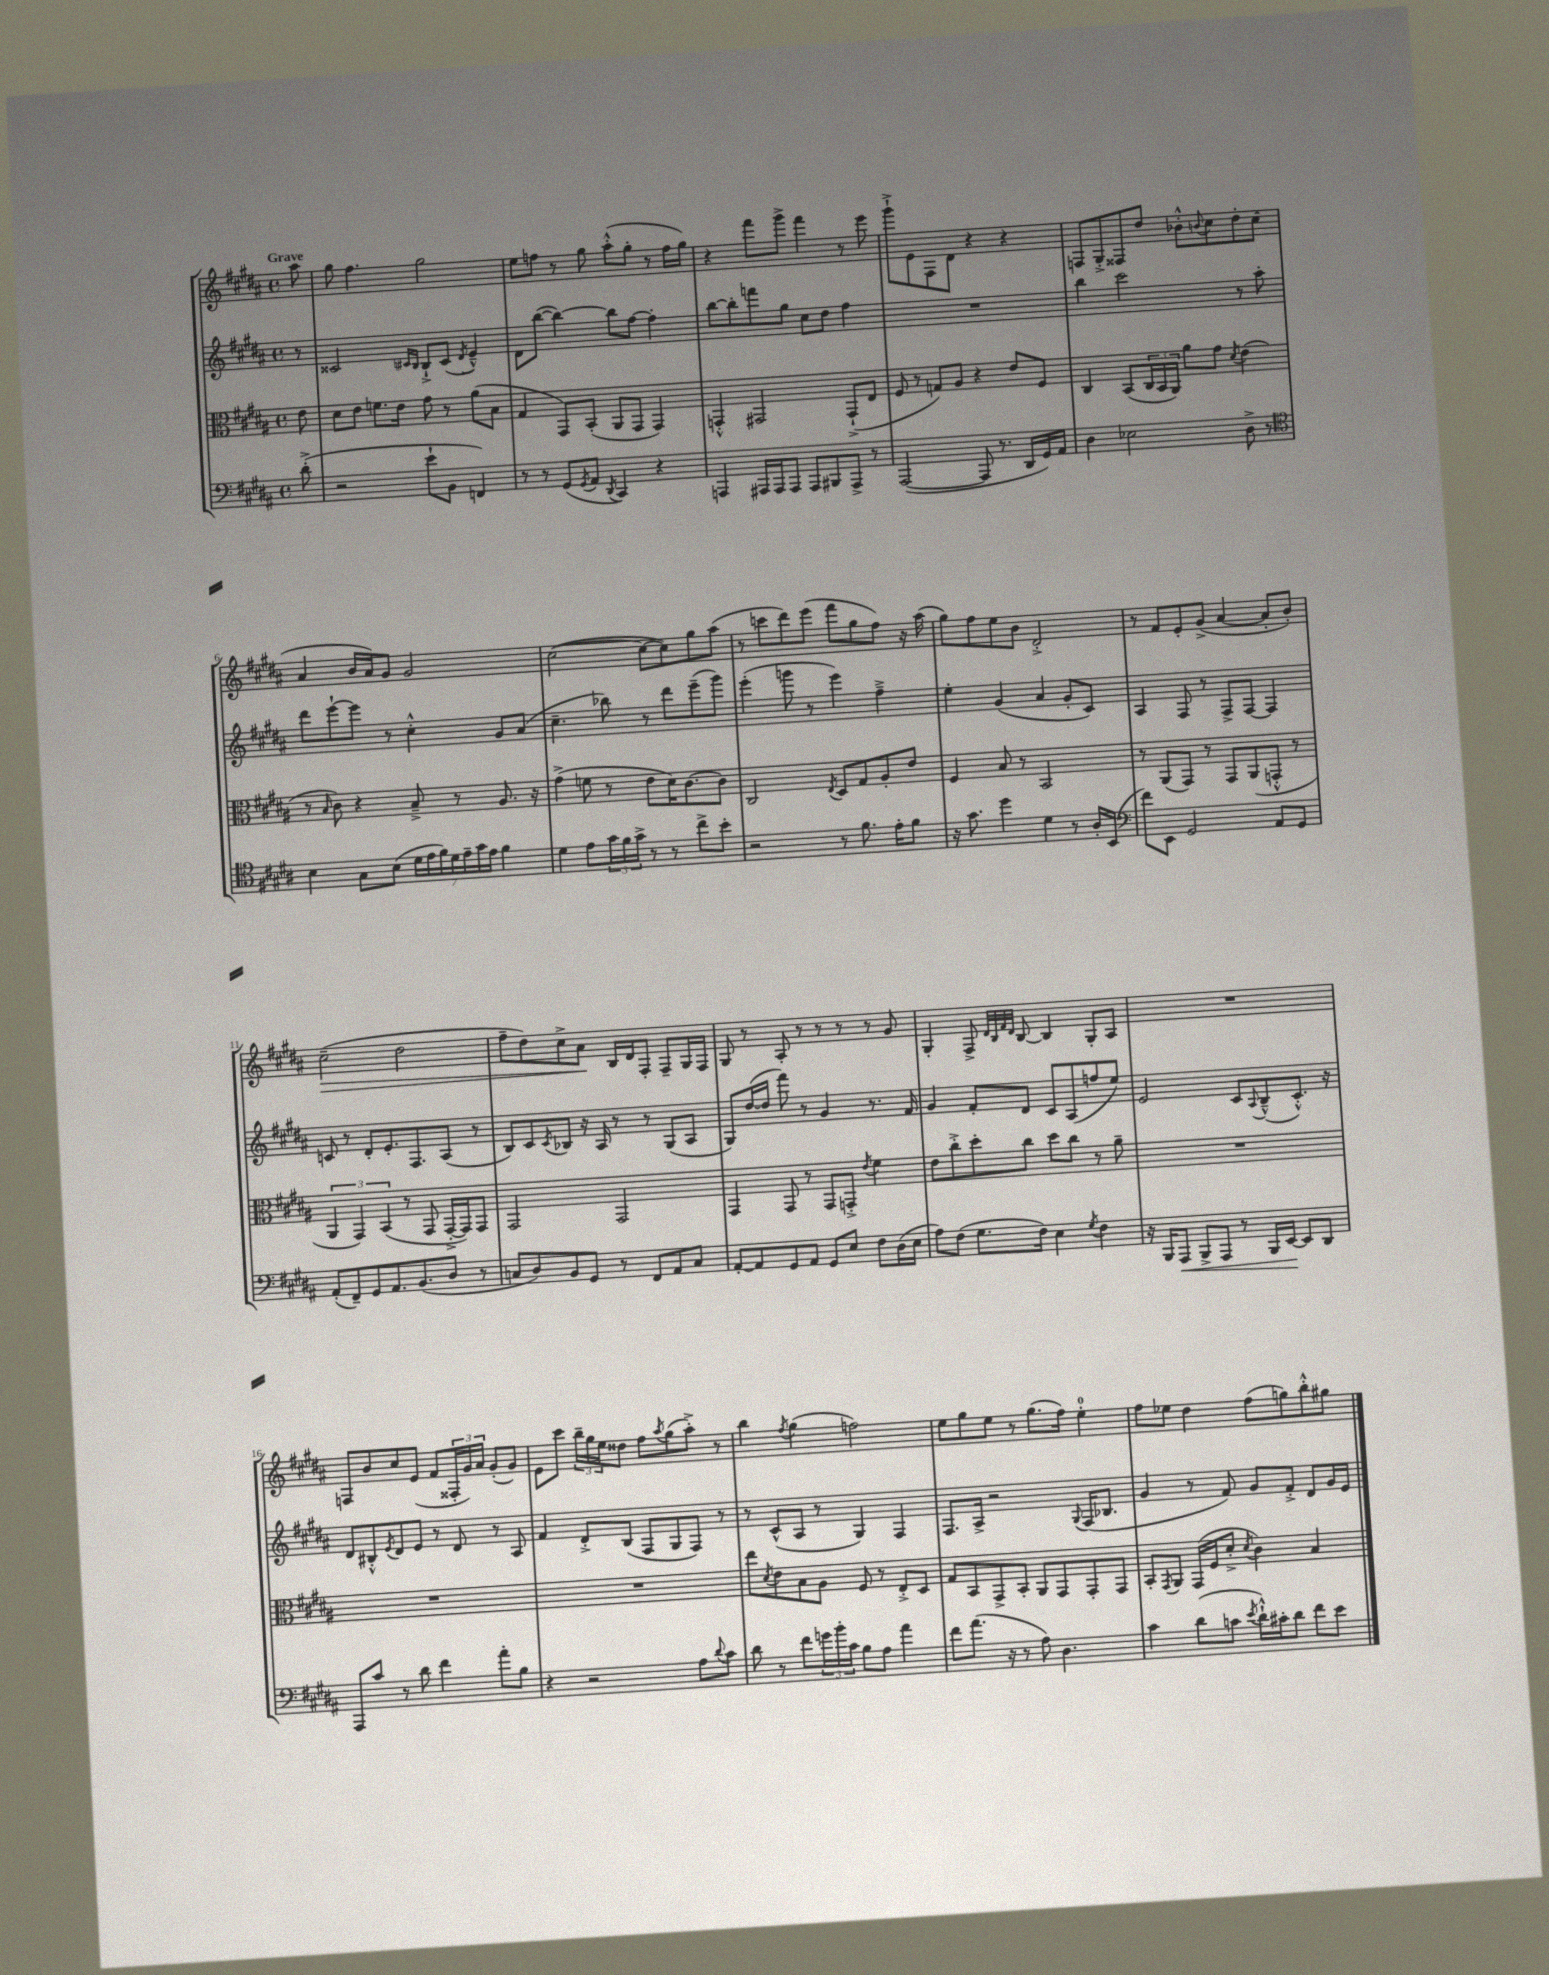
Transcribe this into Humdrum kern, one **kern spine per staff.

**kern	**kern	**kern	**kern
*staff4	*staff3	*staff2	*staff1
*clefF4	*clefC3	*clefG2	*clefG2
*k[f#c#g#d#a#]	*k[f#c#g#d#a#]	*k[f#c#g#d#a#]	*k[f#c#g#d#a#]
*M4/4	*M4/4	*M4/4	*M4/4
*met(c)	*met(c)	*met(c)	*met(c)
(8d#'^\	8e\	8r	8aa#\
=	=	=	=
2r	8d#\L	2c##/	8gg#\
.	8e\J	.	4.ff#\
.	8.f\L	.	.
.	16e\Jk	.	.
.	.	16qqc#/LL	.
.	.	16qqB/JJ	.
8e`\L	8g#\	8B`^/L	2gg#\
8BB\J	8r	(8c#/J	.
.	.	8qd#/	.
4FF/)	(8a#\L	4e~^^/)	.
.	8B\J	.	.
=	=	=	=
8r	4G#/	8d#\L	8ee\L
8r	.	([8bb\J	8ff\J
(8GG#/L	8GG#/L)	4bb\_)	8r
8qGG#/	.	.	.
8AA#/J	(8BB'/J	.	8gg#\
8qDD#/	.	.	.
4CC#/)	8AA#/L	8bb\]L	(8aa#'^^\L
.	8GG#/J	[8ff#\J	8gg#'\J
4r	4GG#/)	4ff#'\]	8r
.	.	.	16ff\LL
.	.	.	16gg#\JJ)
=	=	=	=
4AAA/	4GG'^^/	[8bb\L	4r
.	.	8bb'\]	.
16AAA#/LL	2GG#/	8fff\	8fff#\L
16AAA#/J	.	.	.
8AAA#/J	.	8gg#\J	8ggg#^\J
8AAA#/L	.	8cc#\L	4fff#\
8BBB#/	.	8dd#\J	.
8AAA#^/J	(8GG#`^/L	4ff#\	8r
8r	8E/J	.	8eee\
=	=	=	=
([2AAA#/	8F#/	1r	8ggg#`^\L
.	8r	.	8e\
.	8G/L)	.	8F#\
.	8A#/J	.	8d#\J
8AAA#/]	4r	.	4r
8.r	.	.	.
.	8e/L	.	4r
16DD#/LL	.	.	.
16GG#/)	8F#/J	.	.
16AA#/JJ	.	.	.
=	=	=	=
4D#\	4C#/	4bb\	8F/L
.	.	.	8G#'^/
2E-\	(8BB/L	2ccc#\	8F##/
.	24C#/L	.	8dd#/J
.	24BB/	.	.
.	24AA#/JJ)	.	.
.	8a#\L	.	8b-'^^\L
.	.	.	8qqb/
.	8g#\J	.	8cc#\
.	8qd#/	.	.
8D#^\	(4e\	8r	8dd#'\
8r	.	8aa#'\	(8cc#\J
=	=	=	=
*clefC4	*	*	*
4B\	8r	8ddd#\L	4a#/
.	16qqB/	.	.
.	8c#\)	[8eee`\	.
8G#\L	4r	8eee\]J	16b/LL
.	.	.	16a#/J)
(8B\J	.	8r	8g#/J
28d#\LL	8B~^/	4cc#'^^\	2g#/
28e\	.	.	.
28f#\)	.	.	.
28d#\	.	.	.
.	8r	.	.
28e~\	.	.	.
28g#\	.	.	.
28e\JJ	.	.	.
4f#\	8.A#/	8g#/L	.
.	.	(8a#/J	.
.	16r	.	.
=	=	=	=
4d#\	(4g#^\	4.cc#~\	([2cc#\
8e\L	8f\	.	.
24g#\L	8r	8bb-\)	.
24f#\	.	.	.
24g#^\JJ	.	.	.
8r	8e\L	8r	8cc#\_L
8r	16d#\K)	8ddd#\L	8cc#\])
.	[8.c#\	.	.
8cc#^\L	.	(8eee~\	8gg#\
8b'\J	8c#\]J	8ggg#\J)	(8aa#\J
=	=	=	=
2r	2C#/	(4eee'\	8r
.	.	.	8ccc\L
.	.	8ggg\	8ddd#\)
.	.	8r	(8eee\J
.	8qE/	.	.
8r	8D#/L	4eee\)	8fff#\L
8.f#\	8G#/	.	8gg#\
.	8A#'/	4ff#~^\	8ff#\J)
16e'\LK	.	.	.
8f#\J	8e/J	.	16r
.	.	.	(16aa#\
=	=	=	=
16r	4F#/	4ee'\	8gg#\L)
8.g#\	.	.	.
.	.	.	8ff#\
4dd#\	8B/	(4g#/	8ee\
.	8r	.	8b\J
4d#\	2BB/	4a#/	2d#'^/
8r	.	8g#'/L	.
16A#'/LL	.	8c#/J)	.
(16BB/JJ	.	.	.
=	=	=	=
*clefF4	*	*	*
8f#\L)	8r	4A#/	8r
8EE\J	(8AA#/L	.	8f#/L
2GG#/	8GG#/J)	8F#/	8e'/
.	8r	8r	(8g#^/J
.	8GG#/L	8F#^/L	[4a#/
.	(8AA#/	[8F#/J	.
8AA#/L	8GG'^^/J	4F#/]	8a#'/]L
8GG#/J	8r	.	8b'/J)
=	=	=	=
(8AA#'/L	6AA#/	8c/	(2cc#~\
8FF#~/)	.	8r	.
.	6GG#/)	.	.
8GG#/	.	8d#'/L	.
.	(6BB/	.	.
8.AA#/	.	8.e'/	.
.	8r	.	2dd#\
(8.BB/	.	8.F#/	.
.	8GG#/	.	.
8D#/J	[16GG#'^/LL	(8A#/J	.
.	16GG#/]J)	.	.
8r	8GG#/J	8r	.
=	=	=	=
8C/L	2GG#/	8B/L)	8ff#~\L
8D#/)	.	8c#/	8dd#\)
.	.	8qc#/	.
8BB/	.	8B-/J	8cc#^\
8GG#/J	.	16r	8a#\J
.	.	16A#/	.
8r	2GG#/	8r	16B/LL
.	.	.	16d#/J
8FF#/L	.	8r	8F#'/J
8AA#/	.	(8G#/L	8F#~/L
8C/J	.	8A#/J	16G#/L
.	.	.	16F#/JJ
=	=	=	=
[8AA#'/L	4GG#/	8G#/L)	8G#/
8AA#/]	.	([16dd#/L	8r
.	.	16dd#/]JJ	.
8GG#/	8GG#/	8fff#\)	8A#'/
8AA#/J	8r	8r	8r
8GG#/L	8GG#/L	4g#/	8r
8E/J	8GG'^/J	.	8r
.	8qe/	.	.
8F#\L	4f#\	8.r	8r
(16D#\L	.	.	8g#/
16E\JJ	.	16f#/	.
=	=	=	=
8A#\L)	8e\L	4g#/	4G#'/
(8F#\J	8cc#'^\	.	.
8.G#\L	8dd#'\	8f#'/L	8F#^/
.	.	.	32qqd#/LLL
.	.	.	32qqB/
.	.	.	32qqf#/
.	.	.	32qqd#/JJJ
.	8cc#\J	8d#/J	[8B/
16F#\Jk)	.	.	.
4E\	8dd#\L	8c#/L	4B/]
.	8cc#\J	(8A#/	.
8qG#/	.	.	.
4F#\	8r	8ff/	8G#'/L
.	8a#~\	8ee/J)	8A#/J
=	=	=	=
16r	1r	2e/	1r
16BBB/LK	.	.	.
8AAA#/J	.	.	.
8BBB^/L	.	.	.
8AAA#/J	.	.	.
8r	.	8c#/L	.
.	.	8qqA#/	.
16BBB/LL	.	(8B~^^/	.
[16EE/JJ	.	.	.
8EE/]L	.	8.c#'^^/J)	.
8DD#/J	.	.	.
.	.	16r	.
=	=	=	=
8AAA#/L	1r	8d#/L	8F/L
8c#/J	.	8B#'^^/	8b/
.	.	8qe/	.
8r	.	8d#/	8cc#/
8d#\	.	8e/J	(8e/J
4f#\	.	8r	8f#/L
.	.	8d#/	24F##'/L
.	.	.	24g#/)
.	.	.	24a#/JJ
8a#'\L	.	8r	(8g#'/L
8B\J	.	8A#/	8g#/J)
=	=	=	=
4r	1r	4f#/	8e\L
.	.	.	8ccc#\J
2r	.	8d#'^/L	24bb~\LL
.	.	.	24gg#\
.	.	.	24ee\J
.	.	(8B/J	8dd##\J
.	.	8F#/L	8ff#\L
.	.	.	8qaa#/
.	.	8G#/	(8gg#\
8A#\L	.	8F#/J)	8aa#'^\J)
8qqd#/	.	.	.
8c#\J	.	8r	8r
=	=	=	=
8d#\	8ee\L	8r	4bb\
.	8qd#/	.	.
8r	8e\	(8c#^^/L	.
.	.	.	8qff#/
8f#\L	8B\	8A#/J	(4gg#\
24g\L	8A#\J	8r	.
24b'\	.	.	.
24c#\JJ	.	.	.
8B\L	8F#/	4G#/)	2ff\)
8A#\J	8r	.	.
4a#\	8E'^/L	4F#/	.
.	8D#/J	.	.
=	=	=	=
8f#\L	8G#/L	8.F#/L	8ee\L
(8.a#\J	8BB/	.	8gg#\
.	.	16A#^/Jk	.
.	8GG#^/	2r	8ee\J
16r	.	.	.
8r	8BB'/J	.	8r
8A#\)	8AA#/L	.	(8.gg#\L
4.D#\	8GG#/	.	.
.	.	.	16ff#\Jk)
.	.	8qqG#/	.
.	8GG#'/	(16F#/LK	4ee'\
.	.	8.B-/J	.
.	8GG#/J	.	.
=	=	=	=
4c#\	8BB'/L	4g#/	8ff#\L
.	8qGG#/	.	.
.	8AA#/J	.	8ee-\J
(8d#\L	(16GG#/LL	8r	4dd#\
.	16F#/J	.	.
8c\J	8d#'^/J	8f#/)	.
8qe/	8qd#/	.	.
16d#`^^\LL)	4c#\)	8g#/L	(8ff#\L
16c#'\J	.	.	.
8d#\J	.	8f#'^/J	8gg\)
8f#\L	4B/	8d#/L	8bb'^^\
8e\J	.	16g#/L	8gg#\J
.	.	16e/JJ	.
==	==	==	==
*-	*-	*-	*-
